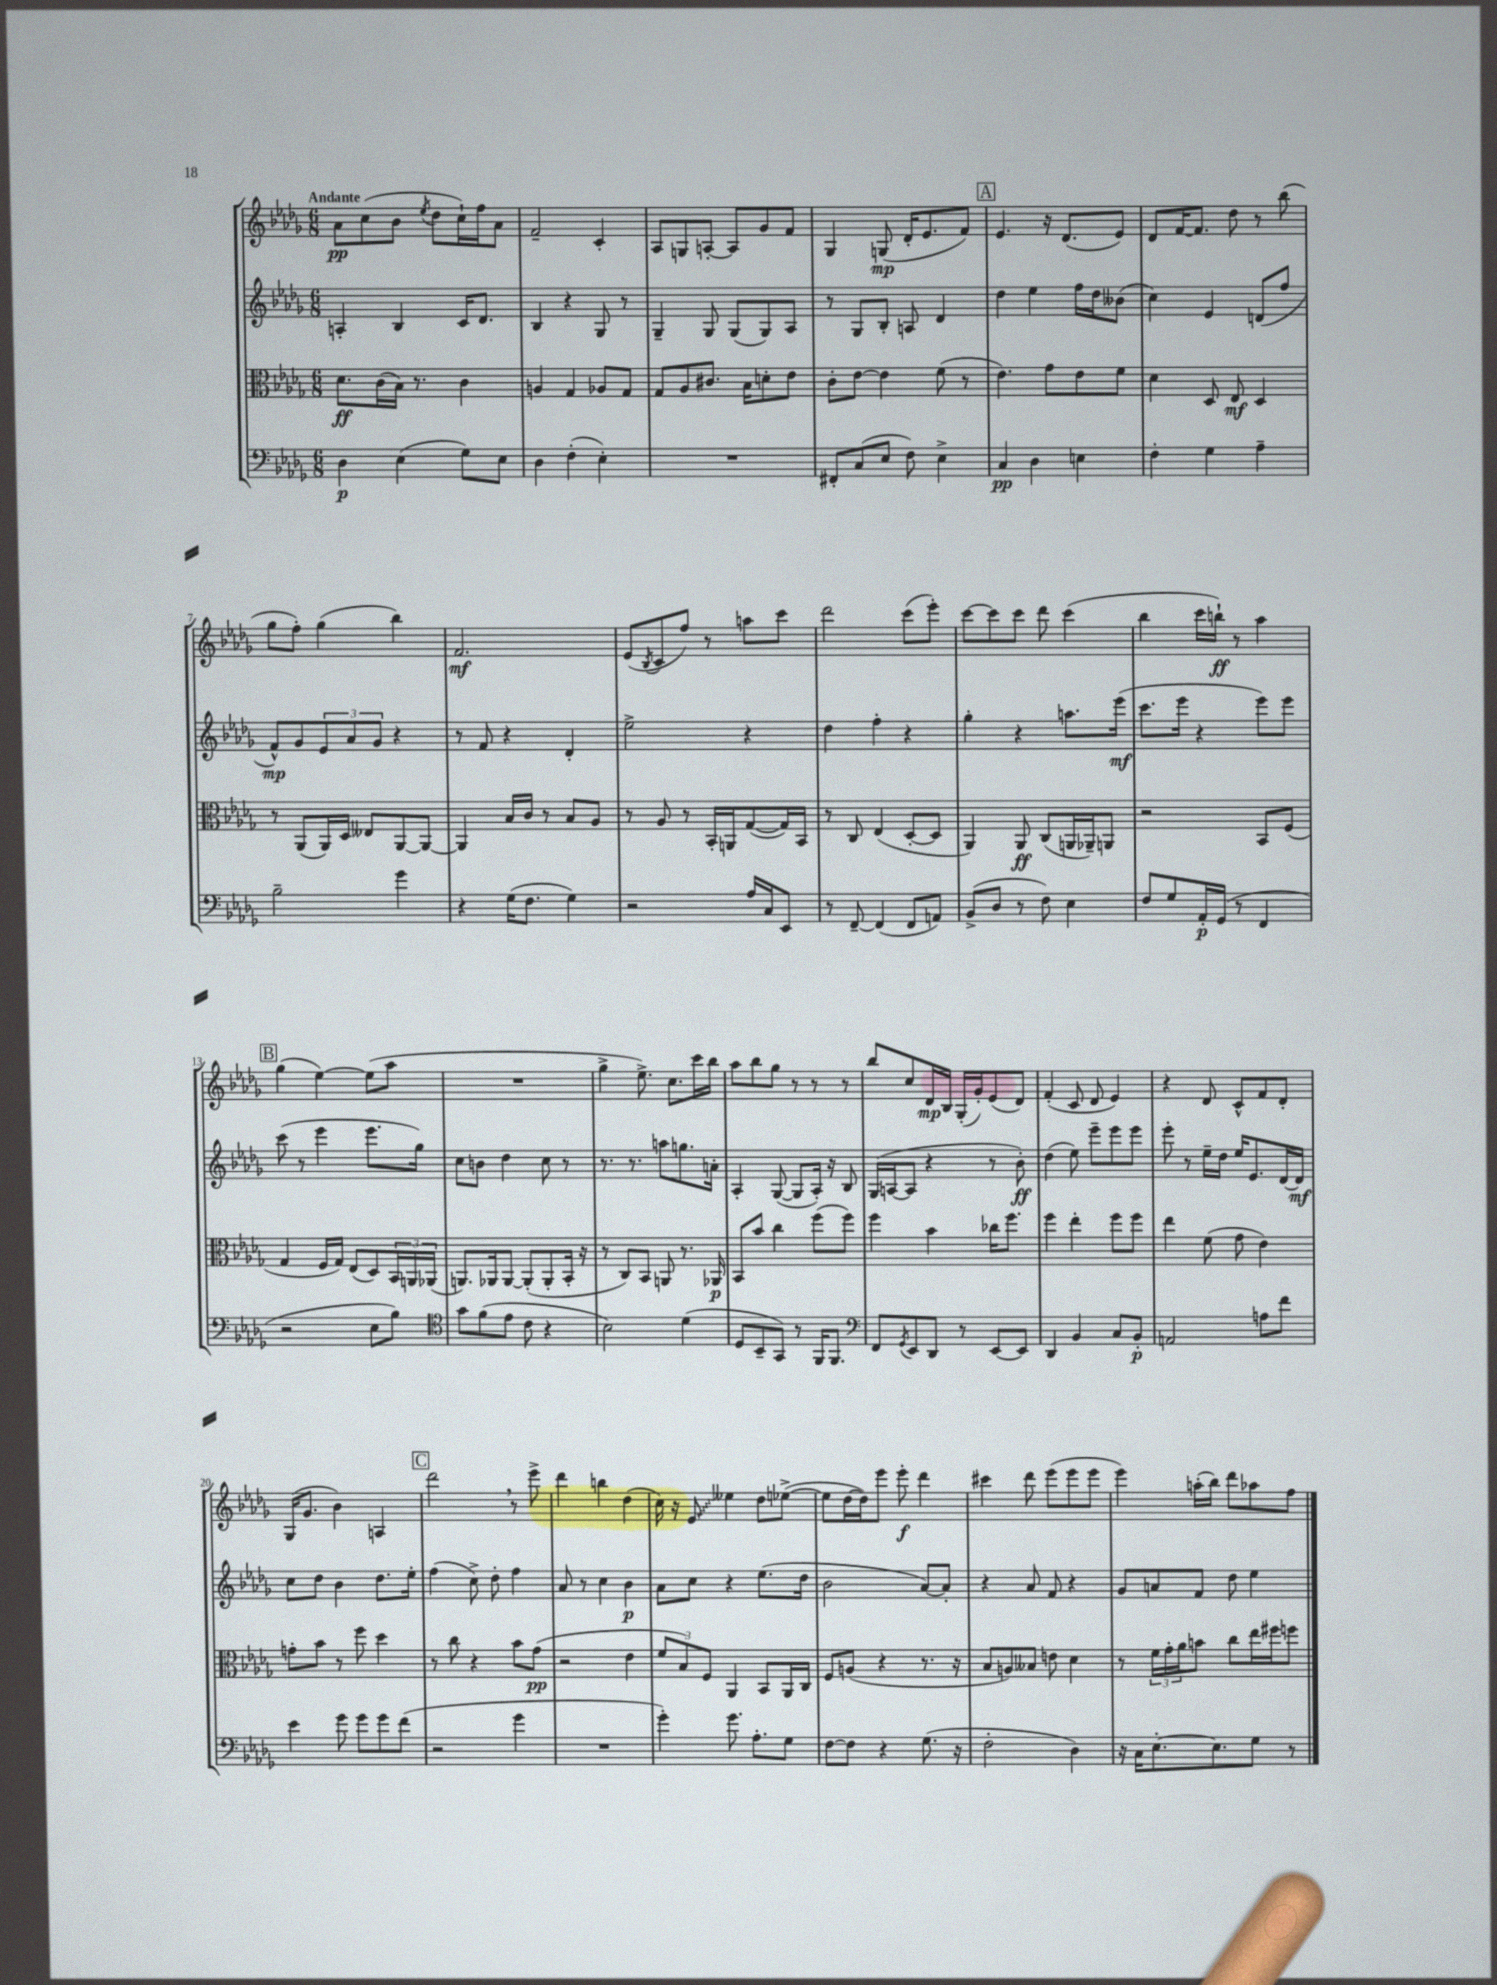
<<
\new StaffGroup <<
\new Staff = "s0" {
    \clef treble \key des \major \numericTimeSignature \time 6/8 \tempo "Andante"
    aes'8\pp c''8( bes'8 \acciaccatura { ees''8 } des''8 c''16-!) f''16 aes'8 |
    f'2-- c'4-. |
    aes8 g8 a8~-. a8 ges'8 f'8 |
    ges4 g8\mp( des'16-. ees'8. f'8) |
    \mark \markup { \box "A" } ees'4. r16 des'8.( ees'8) |
    des'8 f'16~ f'8. des''8 r8 bes''8( |
    ges''8 f''8-.) ges''4( bes''4) |
    f'2.\mf |
    ees'8( \acciaccatura { bes8 } c'8 f''8) r8 a''8 c'''8 |
    des'''2 c'''8( ees'''8-.) |
    c'''8~ c'''8 c'''8 des'''8 c'''4( |
    bes''4 c'''16 b''16-!\ff) r8 aes''4 |
    \mark \markup { \box "B" } ges''4( ees''4~) ees''8( aes''8 |
    R2. |
    ges''4-> ees''8.->) c''8. c'''16 bes''16 |
    aes''8 bes''8 ges''8 r8 r8 r8 |
    bes''8 c''8 des'16\mp bes16 ges16-.( ges'16-.) ees'8( des'8) |
    f'4-.( c'8 des'8 ees'4) |
    r4 des'8 c'8-^ f'8 des'8-. |
    ges16( ges'8. bes'4) a4 |
    \mark \markup { \box "C" } des'''2 \breathe r8 ees'''8-> |
    des'''4 b''4 des''4( |
    c''16) r16 \once \override Glissando.style = #'zigzag ees'8\glissando eeses''4 des''8 ees''8~->( |
    ees''8 des''16~ des''16) ees'''8 ees'''8-.\f des'''4 |
    cis'''4 des'''8 ees'''8( ees'''8 ees'''8 |
    ees'''4) a''16-.( bes''16) des'''8 aes''8 f''8 \bar "|." |
}
\new Staff = "s1" {
    \clef treble \key des \major \numericTimeSignature \time 6/8
    a4-. bes4 c'16 des'8. |
    bes4 r4 ges8 r8 |
    ges4-- ges8 ges8( ges8) aes8 |
    r8 ges8 bes8-. a8 des'4 |
    \mark \markup { \box "A" } des''4 ees''4 f''16 des''16 beses'8( |
    c''4) ees'4 d'8( f''8 |
    f'8-^\mp) ges'8 \tuplet 3/2 { ees'8 aes'8 ges'8 } r4 |
    r8 f'8 r4 des'4-. |
    ees''2-> r4 |
    des''4 f''4-. r4 |
    ges''4-. r4 a''8. ees'''16\mf( |
    c'''8. ees'''16 r4 ees'''8) ees'''8 |
    \mark \markup { \box "B" } c'''8( r8 ees'''4 ees'''8. ges''16) |
    c''8 b'8 des''4 c''8 r8 |
    r8. r8. a''8 g''8. a'16-. |
    aes4-. ges8~( ges8 aes16-.) r16 bes8 |
    ges16( a16~ a8 r4 r8 bes'8-.\ff) |
    des''4( ees''8) ees'''8-- ees'''8 ees'''8 |
    ees'''8-. r8 ees''16-- des''16 ees''16 ees'8. des'16~ des'16\mf |
    c''8 des''8 bes'4 des''8. ees''16-. |
    \mark \markup { \box "C" } f''4( c''8->) des''8-. f''4 |
    aes'8 r8 c''4 bes'4\p |
    aes'8 c''8 r4 ees''8.( des''16 |
    bes'2 aes'8~) aes'8-. |
    r4 aes'8 f'8 r4 |
    ges'8 a'8 f'8 des''8 ees''4 \bar "|." |
}
\new Staff = "s2" {
    \clef alto \key des \major \numericTimeSignature \time 6/8
    des'8.\ff c'16( bes16) r8. c'4 |
    a4 ges4 aes8 ges8 |
    ges8 aes8 cis'8. bes16 d'8-. ees'8 |
    c'8-. ees'8~ ees'4 f'8( r8 |
    \mark \markup { \box "A" } ees'4.) ges'8 ees'8 f'8 |
    des'4 des8 ees8\mf des4 |
    r8 aes,8( aes,16) des16 eeses8 aes,8~ aes,8~ |
    aes,4 bes16 c'16 r8 bes8 aes8 |
    r8 aes8 r8 bes,16-. a,16 ges8~( ges16) bes,16 |
    r8 c8 ees4( des8~-. des8 |
    aes,4) aes,8\ff c8( a,16 aes,16--) a,8 |
    r2 bes,8 f8( |
    \mark \markup { \box "B" } ges4 f16 ges16) ees8( des8) \tuplet 3/2 { bes,16 a,16 aes,16( } |
    a,8.) aes,16 aes,8~ aes,8-.( aes,8-. bes,16-. r16 |
    r8 c8) bes,8 a,8 r8. aes,16\p |
    bes,8 bes'8 c''4 f''8( f''8) |
    f''4 bes'4 ces''16 f''8. |
    f''4 ees''4-. f''8 f''8 |
    ees''4 f'8( ges'8 ees'4) |
    g'8-. bes'8 r8 f''8 des''4 |
    \mark \markup { \box "C" } r8 c''8 r4 bes'8 ges'8\pp( |
    r2 ees'4 |
    \tuplet 3/2 { f'8 bes8) f8 } aes,4 bes,8 aes,16 c16 |
    f8 a8( r4 r8. r16 |
    bes8 a8) beses8 e'8 des'4 |
    r8 \tuplet 3/2 { f'16 ges'16-. aes'16 } b'8 c''8 ees''16 fis''16 f''8 \bar "|." |
}
\new Staff = "s3" {
    \clef bass \key des \major \numericTimeSignature \time 6/8
    des4\p ees4( ges8) ees8 |
    des4 f4-.( ees4-.) |
    R2. |
    fis,8-. c8( ees8 f8) ees4-> |
    \mark \markup { \box "A" } c4\pp des4 e4 |
    f4-. ges4 aes4-- |
    bes2-- ges'4 |
    r4 ges16( f8. ges4) |
    r2 aes16 c16 ees,8 |
    r8 f,8~-- f,4( f,8 a,8) |
    bes,8->( des8 r8 f8) ees4 |
    f8 ges8 aes,16-.\p ges,16( r8 f,4 |
    \mark \markup { \box "B" } r2 ees8 bes8) |
    \clef tenor ges'8 f'8( ees'8 c'8 r4 |
    bes2) des'4( |
    des8 bes,8-- ges,8) r8 f,16 f,8. |
    \clef bass f,8 \acciaccatura { ges,8 } ees,8 des,8 r8 ees,8~ ees,8 |
    des,4 bes,4 c8 bes,8-.\p |
    a,2 a8 f'8 |
    ees'4 ges'8 ges'8 ges'8 f'8( |
    \mark \markup { \box "C" } r2 ges'4 |
    R2. |
    ges'4-.) ges'8. aes8.-. ges8 |
    f8~ f8 r4 ges8.( r16 |
    f2-. des4) |
    r16 c16 ees8.~-. ees8. ges8 r8 \bar "|." |
}
>>
>>
